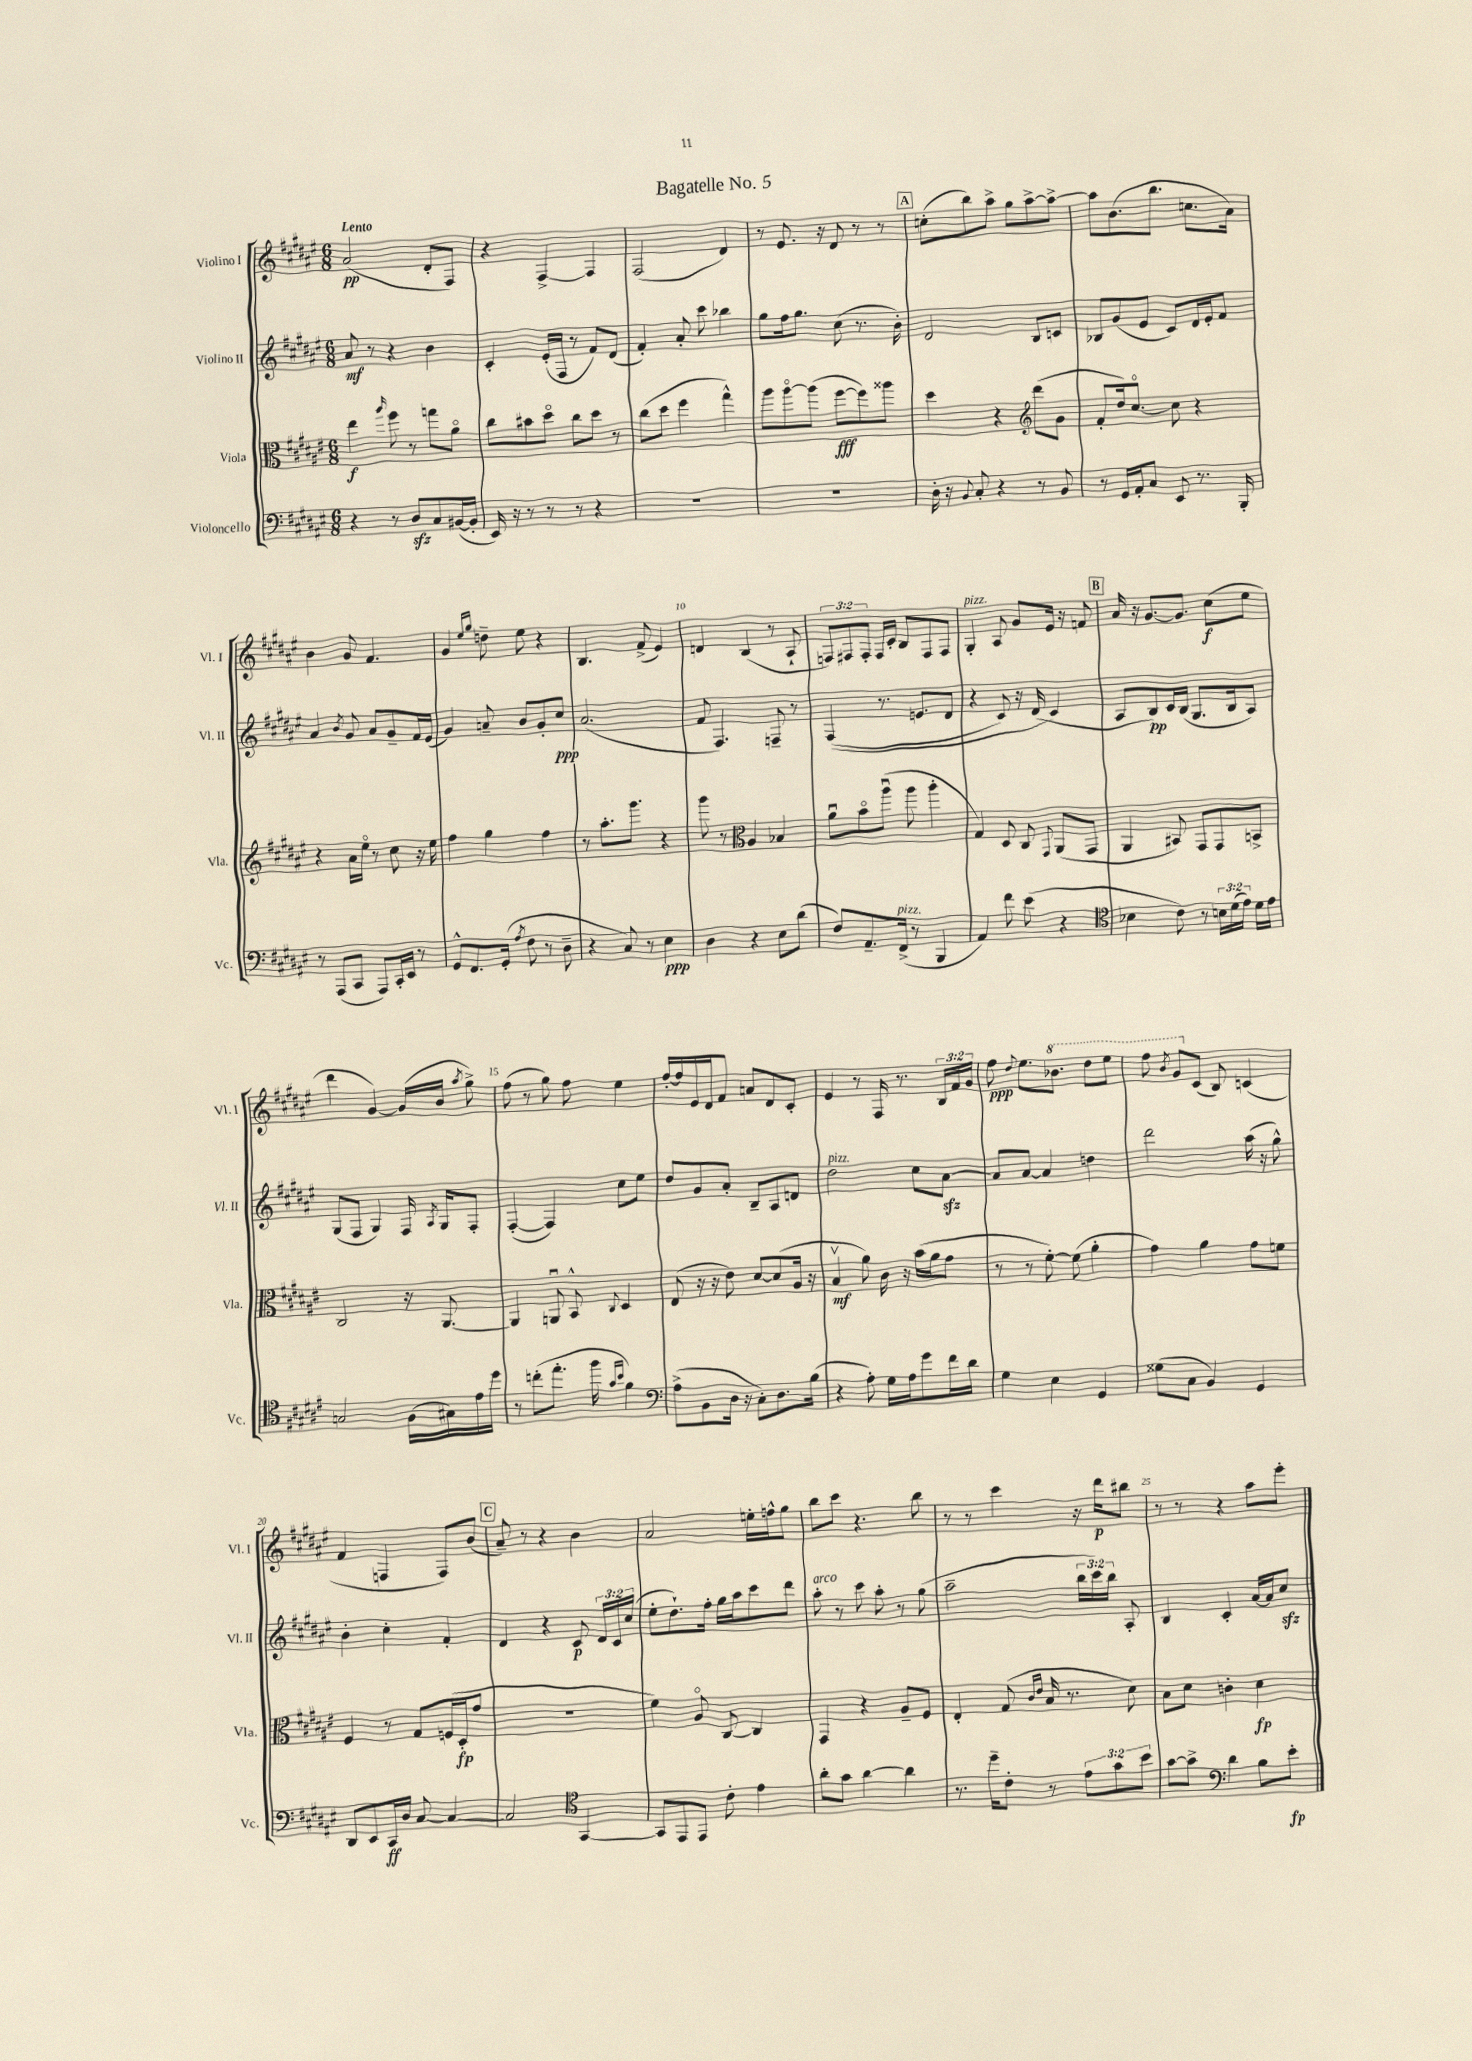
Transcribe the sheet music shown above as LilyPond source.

\header { title = "Bagatelle No. 5" }
<<
\new StaffGroup <<
\new Staff = "s0" \with { instrumentName = "Violino I" shortInstrumentName = "Vl. I" } {
    \clef treble \key fis \major \numericTimeSignature \time 6/8 \override Staff.TupletNumber.text = #tuplet-number::calc-fraction-text \tempo "Lento"
    \autoBeamOff ais'2\pp( dis'8[-. fis8]) |
    r4 fis4~-> fis4 |
    fis2( dis'4) |
    r8 eis'8. r16 dis'8 r8 r8 |
    \mark \markup { \box "A" } c''8[-.( b''8) ais''8]-> gis''8[ ais''8~-> ais''8]~-> |
    ais''8[ b'8.( b''8.] c''8.[ ais'16]) |
    b'4 gis'8 fis'4. |
    gis'4 \grace { eis''16[ gis''16] } d''8-- eis''8 r4 |
    b4. fis'8->( eis'4) |
    d'4 b4( r8 ais8-! |
    \tuplet 3/2 { f8[) fis8 fis8]-. } fis16[ cis'16]-. b8[ fis8 fis8] |
    gis4-.^\markup { \italic "pizz." } ais8 gis'8[ eis'16] r16 f'8 |
    \mark \markup { \box "B" } ais'16 r16 gis'8.[~ gis'8.] cis''8[\f( eis''8] |
    dis'''4 gis'4~) gis'16[( b'16] \acciaccatura { ais''8 } gis''8->) |
    fis''8( r8 gis''8) fis''8 eis''4 |
    fis''16[~-. fis''16 eis'16 dis'16 fis'8] a'8[ dis'8 cis'8]-. |
    eis'4 r8 fis16 r8. \tuplet 3/2 { b16[ fis'16 gis'16] } |
    fis''8\ppp \appoggiatura { dis''8 } eis''8.[ \ottava #1 bes''8.] dis'''8[ eis'''8] |
    fis'''8 \acciaccatura { b''8 } gis''8[ \ottava #0 cis'8]( b8) c'4( |
    fis'4 f4 f8[) b'8]( |
    \mark \markup { \box "C" } ais'8--) r8 r4 b'4 |
    ais'2 e''16[-. f''16-^ gis''8] |
    b''8[ cis'''8] r4. b''8 |
    r8 r8 cis'''4 r16 dis'''16[\p bis''8] |
    r8 r8 r4 ais''8[ eis'''8]-. \bar "|." |
}
\new Staff = "s1" \with { instrumentName = "Violino II" shortInstrumentName = "Vl. II" } {
    \clef treble \key fis \major \numericTimeSignature \time 6/8 \override Staff.TupletNumber.text = #tuplet-number::calc-fraction-text
    \autoBeamOff ais'8\mf r8 r4 b'4 |
    cis'4-. eis'16[-.( fis16] r8 fis'8[) dis'8]( |
    fis'4-.) ais'8-. cis'''8 bes''4 |
    gis''8[ fis''16 gis''8.] cis''8( r8. b'16-.) |
    \mark \markup { \box "A" } dis'2 b8[ c'8] |
    bes8[ gis'8( eis'8] cis'8[) dis'16 eis'16-. fis'8] |
    ais'4 \acciaccatura { b'8 } gis'8 ais'8[ gis'8-- fis'16 eis'16]( |
    gis'4) a'8-- b'8[ gis'8-. cis''8]\ppp |
    ais'2.( |
    fis'8 fis4.) f8-- r8 |
    fis4(\( r8. e'8.[ dis'8] |
    r4 cis'8) r16 dis'16( cis'4\) |
    \mark \markup { \box "B" } ais8[ b8\pp) cis'16 b16]( gis8.[ b16 ais8]) |
    gis8[( fis8] gis4) fis16 \acciaccatura { ais8 } gis16[ fis8]-. |
    fis4~-.( fis4) cis''8[ eis''8] |
    dis''8[ gis'8 ais'8]-. b8[-- ais8 d'8] |
    dis''2^\markup { \italic "pizz." } cis''8[ ais'8]~\sfz |
    ais'8[ ais'8]~ ais'4 d''4 |
    dis'''2 ais''16( r16 gis''8-^) |
    b'4-. cis''4-. fis'4-. |
    \mark \markup { \box "C" } dis'4 r4 cis'8\p \tuplet 3/2 { dis'16[ cis'16 cis''16]( } |
    eis''8[-. dis''8.-!) fis''16]-. gis''16[ ais''16 cis'''8 dis'''8] |
    ais''8-.^\markup { \italic "arco" } r8 cis'''8 ais''8-. r8 gis''8( |
    ais''2-- \tuplet 3/2 { b''16[ cis'''16) b''16] } ais8-. |
    b4 cis'4-. ais'16[~ ais'16 cis''8]\sfz \bar "|." |
}
\new Staff = "s2" \with { instrumentName = "Viola" shortInstrumentName = "Vla." } {
    \clef alto \key fis \major \numericTimeSignature \time 6/8
    \autoBeamOff eis''4\f \grace { ais''16 } fis''8 r8 g''8[ ais'8]\flageolet |
    cis''8[ bis'8 dis''8]\flageolet cis''8[ dis''8] r8 |
    cis''8[( dis''8] fis''4 gis''4-^) |
    ais''8[ ais''8~\flageolet ais''8]( fis''8[~\fff fis''8) aisis''8] |
    \mark \markup { \box "A" } dis''4 r4 \clef treble dis'''8[( gis'8] |
    fis'8[-. dis''16) cis''8.]~\flageolet cis''8 r4 |
    r4 ais'16[ eis''16]\flageolet r8 cis''8 r16 eis''16 |
    fis''4 gis''4 fis''4 |
    r8 ais''8.[-. gis'''8.] r4 |
    gis'''8 r8 \clef alto ais4 bes4 |
    ais'8[\downbow b'8\flageolet ais''8]\downbow( ais''8 ais''4-. |
    gis4) dis8 cis8 \appoggiatura { gis,8 } ais,8[( gis,8] |
    \mark \markup { \box "B" } ais,4 bis,8) gis,8[ gis,8 b,8]-> |
    cis2 r16 ais,8.~ |
    ais,4 a,8\downbow b,8-^ \appoggiatura { cis8 } dis4 |
    eis8( r16 r16 eis'8) dis'8[~ dis'8( ais16] r16 |
    b4\upbow\mf ais'8) cis'16 r16 b'16[( ais'16 gis'8] |
    r8 r8 fis'8~-.) fis'8( ais'4-. |
    gis'4) ais'4 gis'8[ f'8] |
    fis4 r8 gis8[ f16( dis16-.\fp gis'8] |
    \mark \markup { \box "C" } R2. |
    fis'4) ais8\flageolet cis8~ cis4 |
    gis,4 r4 ais8[-- fis8] |
    eis4-. gis8( \grace { cis'16[ eis'16] } b16 r8. dis'8) |
    b8[ dis'8] c'4-. dis'4\fp \bar "|." |
}
\new Staff = "s3" \with { instrumentName = "Violoncello" shortInstrumentName = "Vc." } {
    \clef bass \key fis \major \numericTimeSignature \time 6/8 \override Staff.TupletNumber.text = #tuplet-number::calc-fraction-text
    \autoBeamOff r4 r8 dis8[\sfz cis8 bis,16~( bis,16]-. |
    eis,16) r16 r8 r8 r8 r4 |
    R2. |
    R2. |
    \mark \markup { \box "A" } dis16-. r16 \appoggiatura { b,8 } cis8-. r4 r8 b,8 |
    r8 gis,16[ ais,16-. cis8] eis,8 r8. b,,16-. |
    r8 ais,,8[( cis,8] ais,,8[) cis,16-. eis,16] r8 |
    gis,8[-^ fis,8. gis,16]-.( \acciaccatura { ais8 } fis8 r8 dis8-- |
    r4 cis8) r8 eis4\ppp |
    dis4 r4 eis8[ dis'8]( |
    fis8[) ais,8.-- fis,16]->^\markup { \italic "pizz." }( r8 b,,4 |
    ais,4) fis'8 eis'8( r4 |
    \mark \markup { \box "B" } \clef tenor bes4 cis'8) r8 \tuplet 3/2 { b16[ dis'16( eis'16]) } dis'16[ eis'16] |
    g2 fis16[( gis16) eis'16 dis''16] |
    r8 c''8[-.( eis''8.]-. fis''16 \grace { gis'16[ b'16] } fis'4) |
    \clef bass ais8[->( b,8 dis16] r16 cis8[-.) dis8. b16]( |
    r4 ais8-.) gis16[ ais16 gis'8 fis'16 dis'16] |
    gis4 eis4 gis,4 |
    gisis8[( cis8] b,4) gis,4 |
    dis,8[ eis,8 cis,16\ff dis16] cis8~ cis4~ |
    \mark \markup { \box "C" } cis2 \clef tenor gis,4~ |
    gis,8[ eis,8 eis,8] cis'8-. eis'4 |
    ais'8[-. gis'8] ais'4~ ais'4 |
    r8. dis''16[-- cis'8]-. r8 \tuplet 3/2 { eis'8[ gis'8 b'8] } |
    gis'8[~ gis'8]-> \clef bass dis'4 b8[ eis'8]-.\fp \bar "|." |
}
>>
>>
\layout { \context { \Score \override BarNumber.break-visibility = ##(#f #t #t) barNumberVisibility = #(every-nth-bar-number-visible 5) } }
